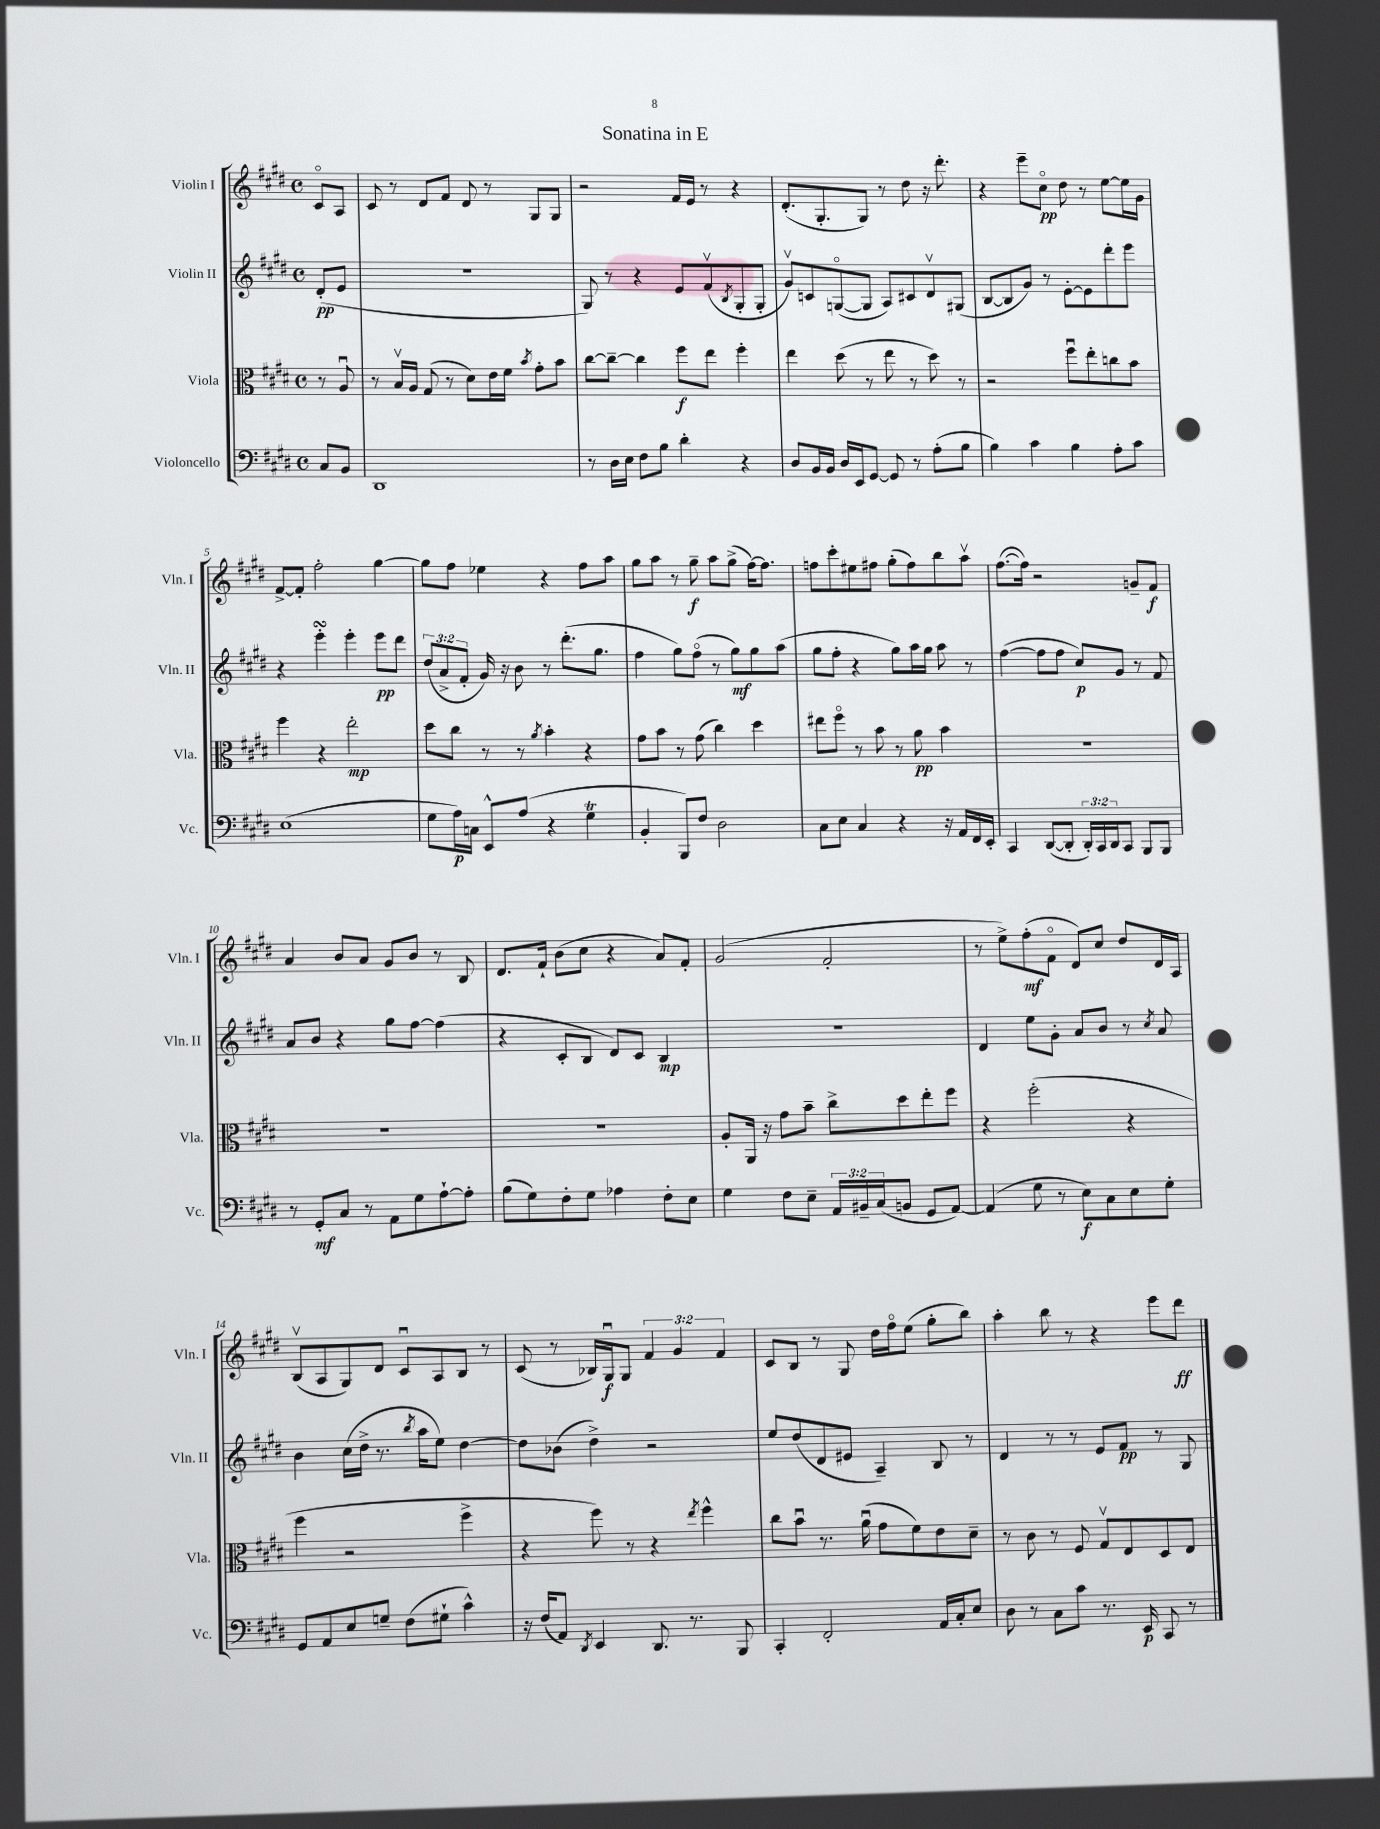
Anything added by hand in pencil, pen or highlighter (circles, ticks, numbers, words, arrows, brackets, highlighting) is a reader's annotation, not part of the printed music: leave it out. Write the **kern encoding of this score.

**kern	**kern	**kern	**kern
*staff4	*staff3	*staff2	*staff1
*clefF4	*clefC3	*clefG2	*clefG2
*k[f#c#g#d#]	*k[f#c#g#d#]	*k[f#c#g#d#]	*k[f#c#g#d#]
*M4/4	*M4/4	*M4/4	*M4/4
*met(c)	*met(c)	*met(c)	*met(c)
8C#/L	8r	(8d#'/L	8c#o/L
8BB/J	8Au/	8e/J	8A/J
=	=	=	=
1DD#	8r	1r	8c#/
.	16Bv/LL	.	8r
.	16A/JJ	.	.
.	(8G#/	.	8d#/L
.	8r	.	8f#/J
.	8d#\L)	.	8d#/
.	16e\L	.	8r
.	16f#\JJ	.	.
.	8qb/	.	.
.	8g#'\L	.	8G#/L
.	8b\J	.	8G#/J
=	=	=	=
8r	[8cc#\L	8G#/)	2r
16D#\LL	8cc#~\_J	8r	.
16E\JJ	.	.	.
8F#\L	4cc#\]	4r	.
8B\J	.	.	.
4d#'\	8ff#\L	8e/L	16f#/LL
.	.	.	16e/JJ
.	8ee\J	(8f#v/	8r
.	.	8qB/	.
4r	4ff#'\	8G#'/	4r
.	.	8G#'/J	.
=	=	=	=
8D#/L	4ee\	8g#v/L)	(8.d#'/L
16BB/L	.	8c/	.
16BB/JJ	.	.	8.G#'/
16D#/LL	(8dd#\	([8Go/	.
16EE/J	.	.	.
[8GG#/J	8r	8G/]J	8G#/J)
8GG#/]	8ee\	8A/L)	8r
8r	8r	8c#/	8dd#\
(8A'\L	8dd#\)	8d#v/	16r
.	.	.	8.ddd#'\
8B\J	8r	(8G#/J	.
=	=	=	=
4B\)	2r	[8B/L	4r
.	.	8B/]	.
4c#\	.	8g#/J)	8eee~\L
.	.	8r	8cc#o\J
4B\	8ff#u\L	[8e'\L	8dd#\
.	8ee'\	8e\]	8r
8A'\L	8cc\	8ddd#'\	[8ee\L
8c#\J	8b\J	8eee\J	16ee\]L
.	.	.	16g#\JJ
=	=	=	=
(1E	4ff#\	4r	[8f#^/L
.	.	.	8f#'/]J
.	4r	4eee'\	2ff#'\
.	2ee'\	4eee'\	.
.	.	8eee\L	[4gg#\
.	.	8ddd#\J	.
=	=	=	=
8G#\L	8dd#\L	(12dd#/L	8gg#\]L
.	.	12a^/	.
16A\L)	8cc#\J	.	8ff#\J
.	.	12f#'/J	.
16C\JJ	.	.	.
8EE^^/L	8r	16g#/)	4ee-\
.	.	16r	.
(8A/J	8r	8b\	.
.	8qa/	.	.
4r	4b'\	8r	4r
.	.	(8.ddd#'\L	.
4G#\	4r	.	8ff#\L
.	.	8.gg#\J	.
.	.	.	8aa\J
=	=	=	=
4BB'/	8g#\L	4ff#\	8gg#\L
.	8b\J	.	8aa\J
8BBB/L)	8r	8gg#\L)	8r
8F#/J	(8g#\	(8ff#o\J	8gg#~\
2D#\	4cc#\)	8r	8aa\L
.	.	8gg#\L)	(8gg#^\J
.	4dd#\	8gg#\	[16ff#\LK)
.	.	.	8.ff#\]J
.	.	(8aa\J	.
=	=	=	=
8C#\L	8ee#\L	8gg#\L	8ff\L
8E\J	8ff#o\J	8ff#'\J	8ccc#'\
4C#/	8r	4r	8ee#\
.	8b\	.	8ff#\J
4r	8r	8gg#\L)	(8gg#'\L
.	8a\	16aa\L	8ff#\)
.	.	16gg#\JJ	.
16r	4b\	8aa\	8bb\
16AA/LL	.	.	.
16FF#/	.	8r	8aav\J
16EE'/JJ	.	.	.
=	=	=	=
4CC#/	1r	([4ff#\	([8.ff#\L
.	.	.	16ff#\]Jk)
([8DD#/L	.	8ff#\]L	2r
8DD#'/]J	.	8ff#\J	.
24DD#'/LL)	.	8cc#/L)	.
24CC#/	.	.	.
24DD#/J	.	.	.
8CC#/J	.	8g#/J	.
8BBB/L	.	8r	8g~/L
8BBB/J	.	8f#/	8f#/J
=	=	=	=
8r	1r	8a/L	4a/
8GG#'/L	.	8b/J	.
8C#/J	.	4r	8b/L
8r	.	.	8a/J
8AA\L	.	8gg#\L	8g#/L
8G#\	.	[8ff#\J	8b/J
[8A`\	.	(4ff#\]	8r
8A'\]J	.	.	8B/
=	=	=	=
(8B\L	1r	4r	8.d#/L
8G#\)	.	.	.
.	.	.	16f#`/Jk
8F#'\	.	8c#'/L	(8b\L
8G#\J	.	8B/J	8cc#\J
4A-\	.	8d#/L)	4r
.	.	8c#/J	.
8F#'\L	.	4B/	8a/L)
8E\J	.	.	8f#'/J
=	=	=	=
4G#\	8A'/L	1r	(2g#/
.	16AA/Jk	.	.
.	16r	.	.
8F#\L	8g#\L	.	.
8E~\J	8b~\J	.	.
24AA/LL	8cc#^\L	.	2f#'/
24BB#~/	.	.	.
(24C#/J	.	.	.
8BB/J	8dd#\	.	.
8GG#/L	8ee'\	.	.
[8AA/J)	8ff#\J	.	.
=	=	=	=
(4AA/]	4r	4d#/	8r
.	.	.	8ee^\L)
8G#\	(2ff#'\	8ee\L	(8ff#'\
8r	.	8g#'\J	8f#o\J
8E\L)	.	8a/L	8d#/L)
8C#\	.	8b/J	8cc#/J
8E\	4r	8r	8dd#/L
.	.	8qcc#/	.
8G#'\J	.	8a/	16d#/L
.	.	.	16A/JJ
=	=	=	=
8GG#/L	4ff#\	4b\	(8Bv/L
8AA/	.	.	8A/
8E/	2r	(16cc#\LL	8G#/)
.	.	16dd#^\JJ	.
8G~/J	.	8.r	8d#/J
(8F#\L	.	.	8c#u/L
.	.	8qbb/	.
.	.	16aa\LK	.
8G#`\J	.	8ee\J)	8A/
4c#^^\)	4ff#^\	[4dd#\	8B/J
.	.	.	8r
=	=	=	=
16r	4r	8dd#\]L	(8c#/
(16F#/LK	.	.	.
8AA/J)	.	(8b-\J	8r
8qDD#/	.	.	.
4EE/	8ff#\)	4dd#^\)	16B-/LL)
.	.	.	16G#u/J
.	8r	.	8G#/J
8.DD#/	4r	2r	6f#/
.	.	.	6g#/
8.r	.	.	.
.	8qee/	.	.
.	4ff#^^\	.	.
.	.	.	6f#/
8BBB/	.	.	.
=	=	=	=
4CC#'/	8cc#\L	8ee/L	8c#/L
.	8bu\J	(8dd#/	8B/J
2FF#'/	8.r	8d#/	8r
.	.	8e#/J	8G#/
.	(16au\	.	.
.	8g#\L	4A~/)	16dd#\LL
.	.	.	16ff#o\J
.	8f#\)	.	(8ee\J
16AA/LL	8e\	8B/	8gg#'\L
16C#'/J	.	.	.
8E/J	8d#~\J	8r	8bb\J)
=	=	=	=
8D#\	8r	4d#/	4aa'\
8r	8c#\	.	.
8C#\L	8r	8r	8bb\
8c#\J	8F#/	8r	8r
8.r	8G#v/L	8e/L	4r
.	8E/	8f#/J	.
16EE/	.	.	.
8CC#/	8D#/	8r	8eee\L
8r	8E/J	8G#/	8ddd#\J
==	==	==	==
*-	*-	*-	*-
